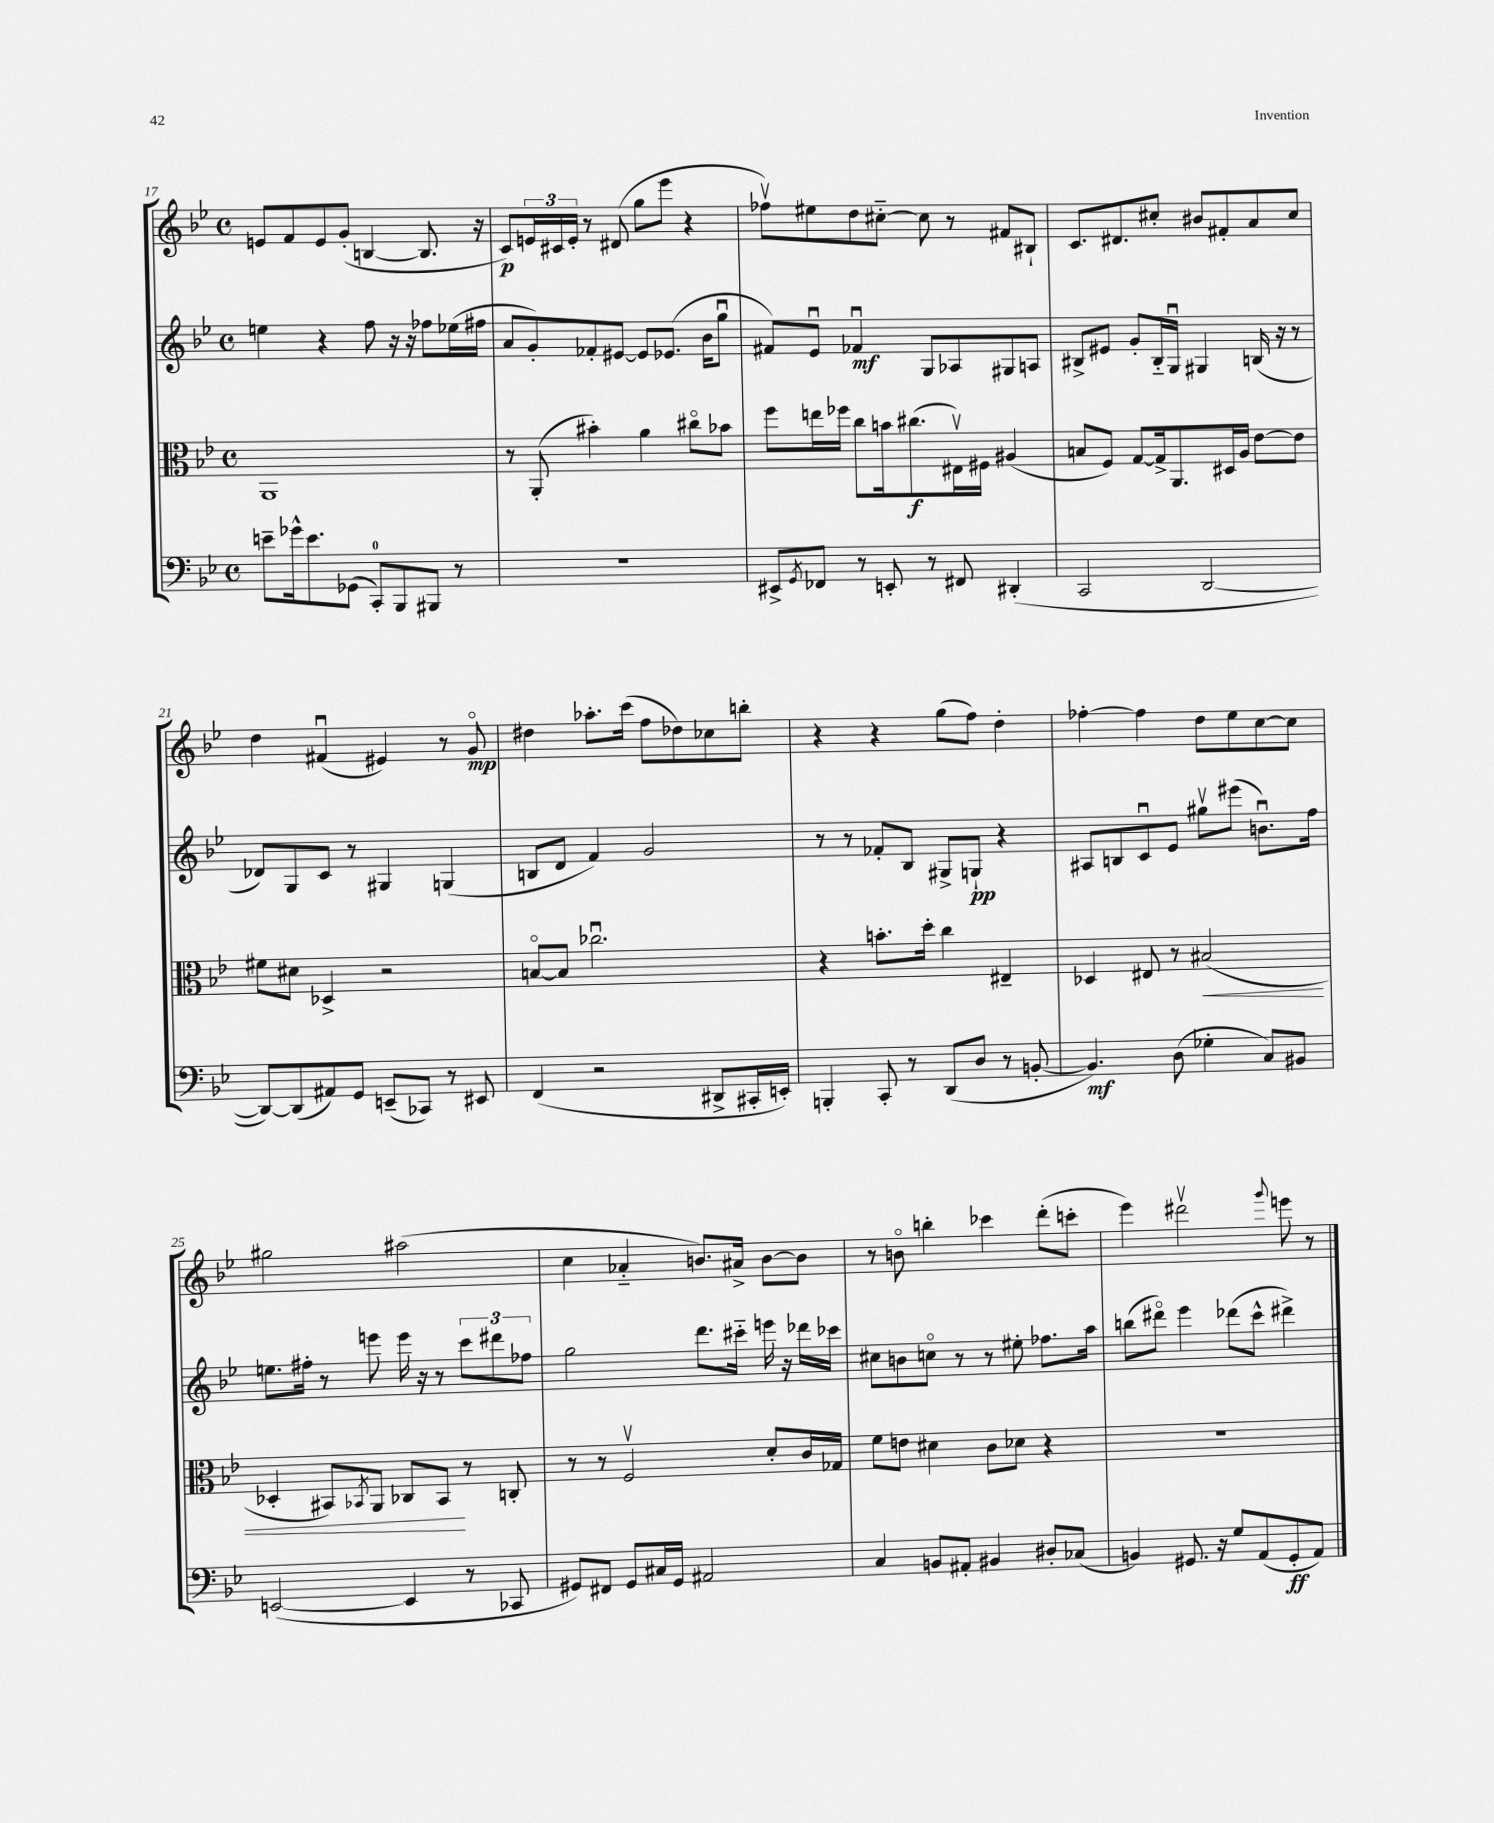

**kern	**dynam	**kern	**dynam	**kern	**dynam	**kern	**dynam
*part4	*part4	*part3	*part3	*part2	*part2	*part1	*part1
*staff4	*staff4	*staff3	*staff3	*staff2	*staff2	*staff1	*staff1
*clefF4	*	*clefC3	*	*clefG2	*	*clefG2	*
*k[b-e-]	*	*k[b-e-]	*	*k[b-e-]	*	*k[b-e-]	*
*M4/4	*	*M4/4	*	*M4/4	*	*M4/4	*
*met(c)	*	*met(c)	*	*met(c)	*	*met(c)	*
=17	=17	=17	=17	=17	=17	=17	=17
8en~\L	.	1AA	.	4een\	.	8en/L	.
16g-X^^\k	.	.	.	.	.	8f/	.
8.e\	.	.	.	.	.	.	.
.	.	.	.	4r	.	8e/	.
(8GG-X\J	.	.	.	.	.	(8g'/J	.
8CC'/L)	.	.	.	8ff\	.	[4Bn/	.
8BBB-/	.	.	.	16r	.	.	.
.	.	.	.	16r	.	.	.
8BBB#X/J	.	.	.	8ff-X\L	.	8.B/]	.
8r	.	.	.	(16ee-X\L	.	.	.
.	.	.	.	16ff#X\JJ	.	16r	.
=18	=18	=18	=18	=18	=18	=18	=18
1r	.	8r	.	8a/L	.	8c/L)	p
.	.	(8AA'/	.	8g'/)	.	24en/L	.
.	.	.	.	.	.	24c#X/	.
.	.	.	.	.	.	24e'/JJ	.
.	.	4b#X'\)	.	8f-X'/	.	8r	.
.	.	.	.	[8e#X/J	.	(8d#X/	.
.	.	4a\	.	8e#/L]	.	8gg\L	.
.	.	.	.	(8.e-X/J	.	8eee-\J	.
.	.	8cc#X\L	.	.	.	4r	.
.	.	.	.	16b-\KL	.	.	.
.	.	8b-X\J	.	8ggu\J	.	.	.
=19	=19	=19	=19	=19	=19	=19	=19
8EE#X^/L	.	8ff\L	.	8f#X/L)	.	8ff-Xv\L)	.
8qGG/	.	.	.	.	.	.	.
8FF-X/J	.	16een\L	.	8e-u/J	.	8ee#X\	.
.	.	16ff-X\JJ	.	.	.	.	.
8r	.	8cc\L	.	4f-Xu/	mf	8dd\	.
8EEn'/	.	16bn\k	.	.	.	[8cc#X\J	.
.	.	(8.cc#X\	f	.	.	.	.
8r	.	.	.	8G/L	.	8cc#\]	.
8FF#X/	.	16E#Xv\L)	.	8A-X/	.	8r	.
.	.	16F#X\JJ	.	.	.	.	.
(4DD#X'/	.	(4A#X/	.	8G#X/	.	8f#X/L	.
.	.	.	.	8An/J	.	8B#X`/J	.
=20	=20	=20	=20	=20	=20	=20	=20
2CC/	.	8Bn/L	.	8B#X^/L	.	8.c/L	.
.	.	8F/J)	.	8e#X/J	.	.	.
.	.	.	.	.	.	8.d#X/	.
.	.	[8G/L	.	8g'/L	.	.	.
.	.	16G^/k]	.	16B#/L	.	8cc#X'/J	.
.	.	8.AA/	.	16Gu/JJ	.	.	.
[2DD/	.	.	.	4G#X/	.	8b#X/L	.
.	.	16D#X/L	.	.	.	8f#X'/	.
.	.	16A/JJ	.	.	.	.	.
.	.	[8e-\L	.	(16Bn/	.	8a/	.
.	.	.	.	16r	.	.	.
.	.	8e-\J]	.	8r	.	8cc#/J	.
!!LO:LB:g=z
=21	=21	=21	=21	=21	=21	=21	=21
8DD/L_)	.	8f#X\L	.	8d-X/L)	.	4dd\	.
(8DD/]	.	8d#X\J	.	8G/	.	.	.
8AA#X/)	.	4D-X^/	.	8c/J	.	(4f#Xu/	.
8GG/J	.	.	.	8r	.	.	.
(8EEn~/L	.	2r	.	4G#X/	.	4e#X/)	.
8CC-X/J)	.	.	.	.	.	.	.
8r	.	.	.	(4Gn/	.	8r	.
8EE#X/	.	.	.	.	.	8g/	mp
=22	=22	=22	=22	=22	=22	=22	=22
(4FF/	.	[8Bn/L	.	8Bn/L	.	4dd#X\	.
.	.	8B/J]	.	8d/J	.	.	.
2r	.	2.cc-Xu\	.	4f/)	.	8.aa-X'\L	.
.	.	.	.	.	.	(16ccc\Jk	.
.	.	.	.	2g/	.	8ff\L	.
.	.	.	.	.	.	8dd-X\)	.
8DD#X^/L	.	.	.	.	.	8cc-X\	.
16CC#X'/L	.	.	.	.	.	8bbn'\J	.
16EEn'/JJ)	.	.	.	.	.	.	.
=23	=23	=23	=23	=23	=23	=23	=23
4BBBn'/	.	4r	.	8r	.	4r	.
.	.	.	.	8r	.	.	.
8CC'/	.	8.bn'\L	.	8f-X'/L	.	4r	.
8r	.	.	.	8B-/J	.	.	.
.	.	16dd'\Jk	.	.	.	.	.
(8DD/L	.	4cc\	.	8G#X^/L	.	(8gg\L	.
8D/J	.	.	.	8Gn`/J	pp	8ff\J)	.
8r	.	4E#X~/	.	4r	.	4dd'\	.
[8BBn'/	.	.	.	.	.	.	.
=24	=24	=24	=24	=24	=24	=24	=24
4.BB/])	mf	4D-X/	.	8A#X/L	.	[4ff-X'\	.
.	.	.	.	8Bn/	.	.	.
.	.	8E#X/	.	8cu/	.	4ff-\]	.
(8D\	.	8r	.	8e-/J	.	.	.
!	!	!	!LO:HP:b	!	!	!	!
4G-X'\	.	(2B#X/	<	8gg#Xv\L	.	8dd\L	.
.	.	.	.	(8eee#X\J	.	8ee-\	.
8C/L)	.	.	.	8.bnu\L)	.	[8cc\	.
8BB#X/J	.	.	.	.	.	8cc\J]	.
.	.	.	.	16ff\Jk	.	.	.
!!LO:LB:g=z
=25	=25	=25	=25	=25	=25	=25	=25
([2EEn/	.	4D-X'/	.	8.een\L	.	2gg#X\	.
.	.	.	.	16ff#X'\Jk	.	.	.
.	.	8BB#X/L)	.	8r	.	.	.
.	.	8qBB-X/	.	.	.	.	.
.	.	8AA/J	.	8eeen\	.	.	.
4EE/]	.	8C-X/L	.	16eee\	.	(2aa#X\	.
.	.	.	.	16r	.	.	.
.	.	8BB-/J	.	8r	.	.	.
8r	.	8r	[	12ccc\L	.	.	.
.	.	.	.	12ddd#X\	.	.	.
8CC-X/	.	8Cn'/	.	.	.	.	.
.	.	.	.	12ff-X\J	.	.	.
=26	=26	=26	=26	=26	=26	=26	=26
8GG#X/L)	.	8r	.	2gg\	.	4cc\	.
8FF#X/J	.	8r	.	.	.	.	.
8GG#/L	.	2Fv/	.	.	.	4a-X/	.
16C#X/L	.	.	.	.	.	.	.
16GG#/JJ	.	.	.	.	.	.	.
2AA#X/	.	.	.	8.ddd\L	.	8.bn/L)	.
.	.	.	.	16ccc#X\Jk	.	16a#X^/Jk	.
.	.	8d'/L	.	16eeen\	.	[8b\L	.
.	.	.	.	16r	.	.	.
.	.	16c/L	.	16ddd-X\LL	.	8b\J]	.
.	.	16G-X/JJ	.	16ccc-X\JJ	.	.	.
=27	=27	=27	=27	=27	=27	=27	=27
4C/	.	8f\L	.	8cc#X\L	.	8r	.
.	.	8en\J	.	8bn\	.	8bn\	.
8BBn/L	.	4d#X\	.	8ccn\J	.	4bbn'\	.
8AA#X'/J	.	.	.	8r	.	.	.
4BB#X/	.	8c\L	.	8r	.	4ccc-X\	.
.	.	8d-X\J	.	8ee#X'\	.	.	.
8D#X'/L	.	4r	.	8.ff-X\L	.	(8ddd'\L	.
(8C-X/J	.	.	.	.	.	8cccn'\J	.
.	.	.	.	16aa\Jk	.	.	.
=28	=28	=28	=28	=28	=28	=28	=28
4BBn/)	.	1r	.	(8bbn\L	.	4eee-\)	.
.	.	.	.	8ddd#X\J)	.	.	.
8.GG#X/	.	.	.	4eee-\	.	2ddd#Xv\	.
16r	.	.	.	.	.	.	.
8G/L	.	.	.	(8ddd-X\L	.	.	.
(8AA/	.	.	.	8ccc^^\J	.	.	.
.	.	.	.	.	.	8qqggg/	.
8GG#'/	ff	.	.	4ddd#X^\)	.	8eeen\	.
8AA/J)	.	.	.	.	.	8r	.
==	==	==	==	==	==	==	==
*-	*-	*-	*-	*-	*-	*-	*-
